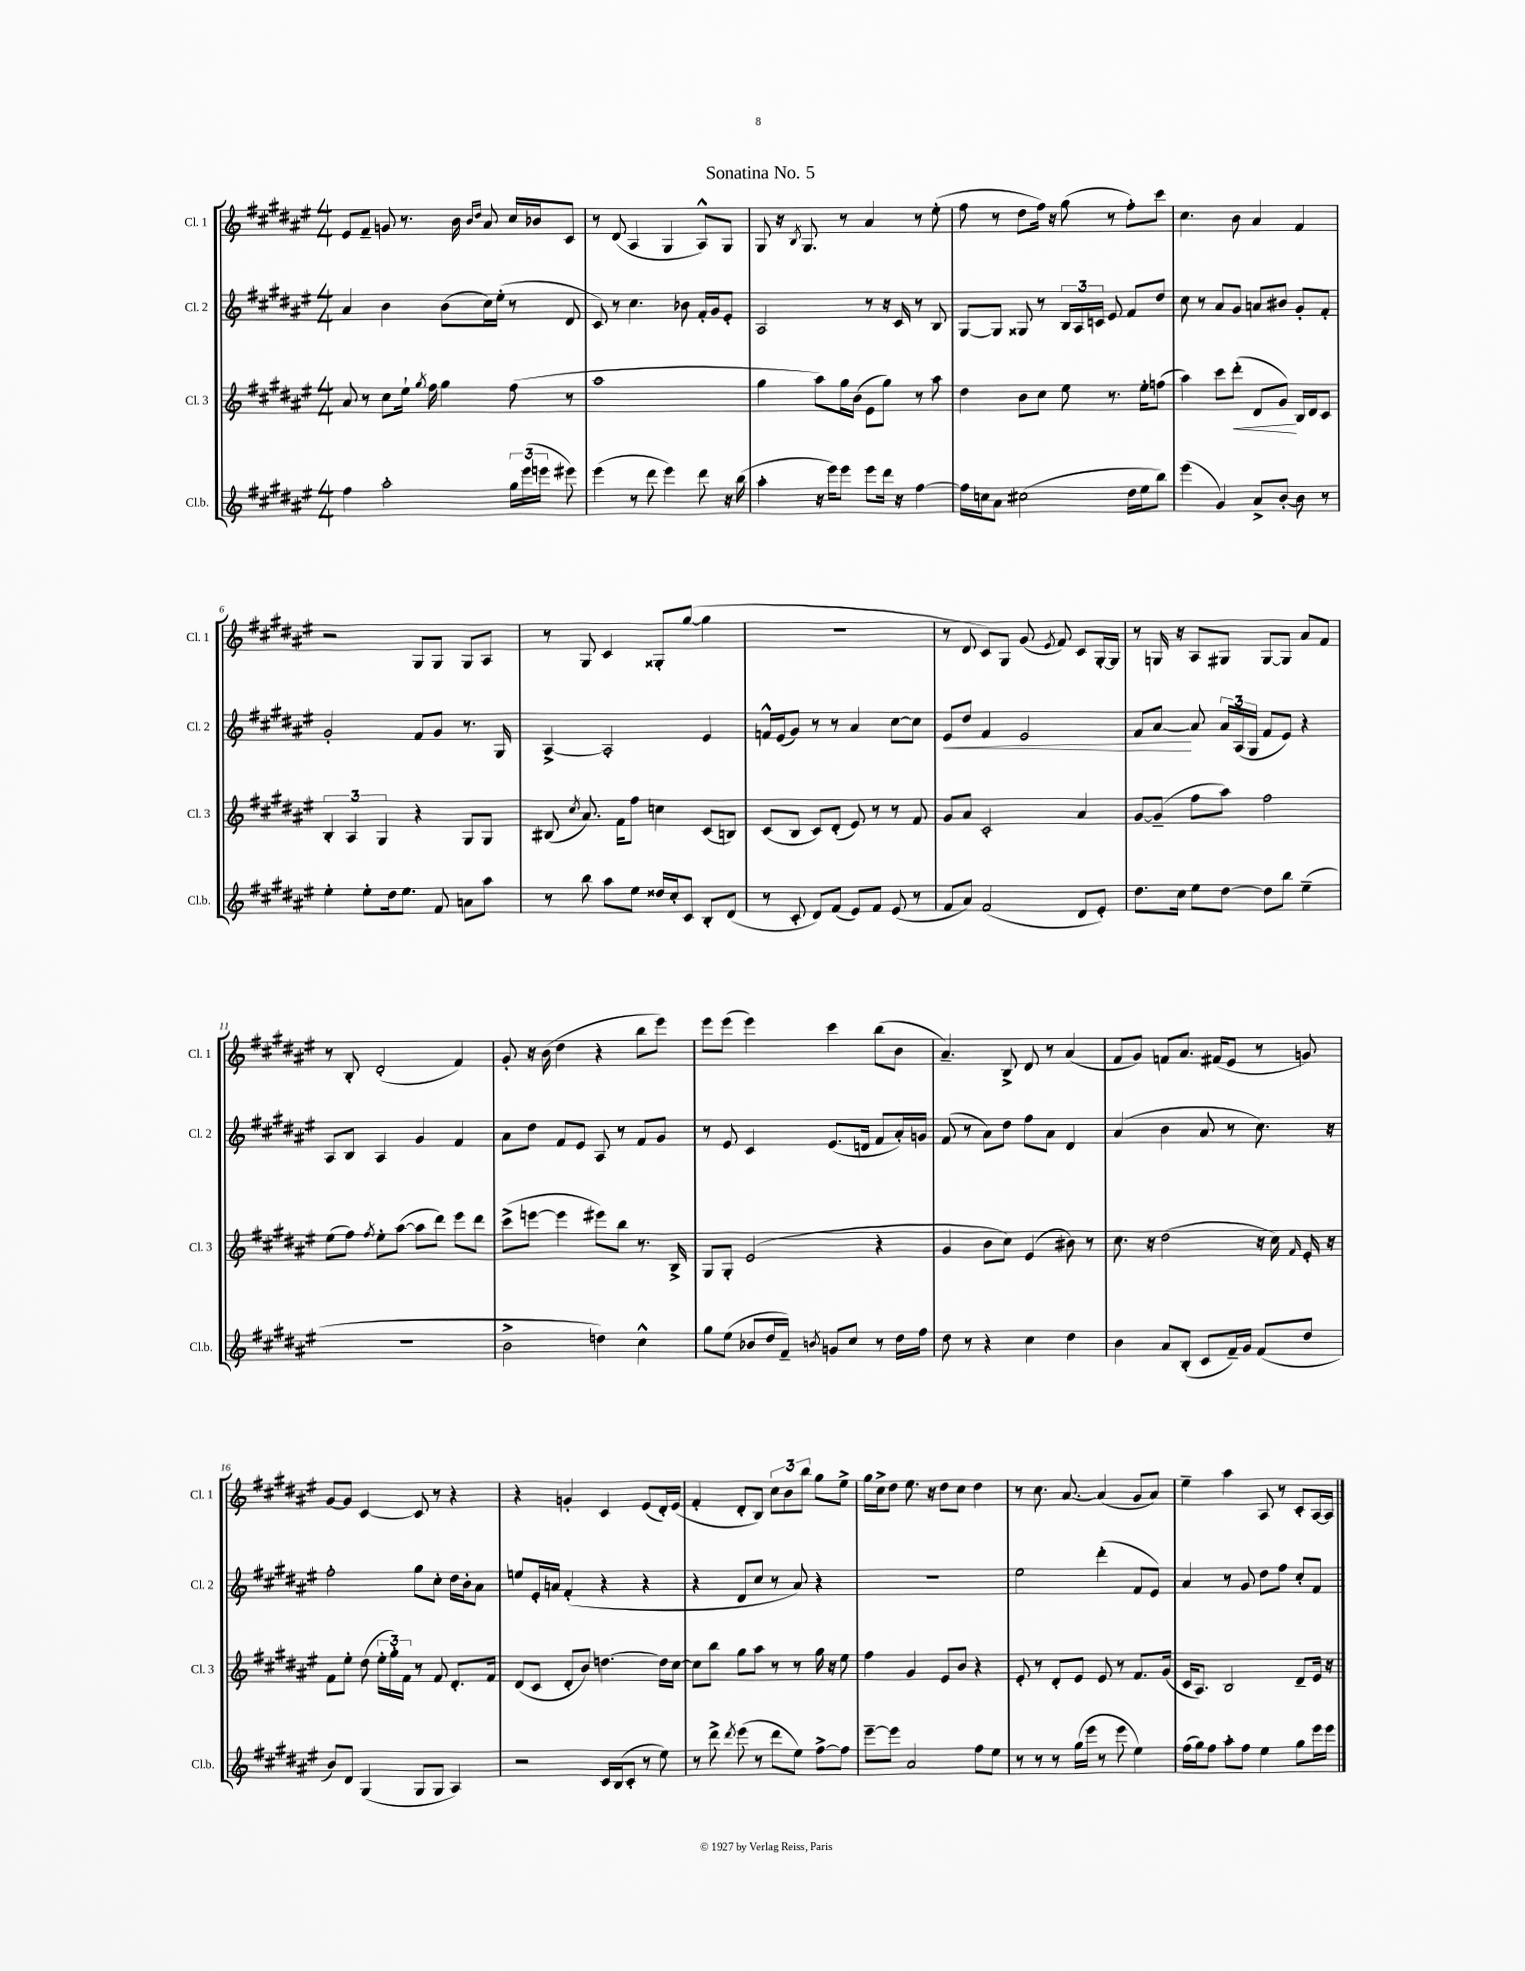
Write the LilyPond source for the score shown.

\header { title = "Sonatina No. 5" }
<<
\new StaffGroup <<
\new Staff = "s0" \with { instrumentName = "Cl. 1" shortInstrumentName = "Cl. 1" } {
    \clef treble \key fis \major \numericTimeSignature \time 4/4
    \autoBeamOff eis'8[ fis'8]-- g'8 r8. b'16 \grace { b'16[ dis''16] } ais'8 cis''16[ bes'16 cis'8] |
    r8 dis'8( ais4 gis4 ais8[-^) gis8] |
    gis8 r16 \acciaccatura { b8 } gis8. r8 ais'4 r8 eis''8-.( |
    fis''8 r8 dis''8[ fis''16]) r16 gis''8( r8 fis''8[-.) cis'''8] |
    cis''4. b'8 ais'4 fis'4 |
    r2 gis8[ gis8] gis8[ ais8] |
    r8 gis8 cis'4 gisis8[-. gis''8]~( gis''4 |
    r1 |
    r8 dis'8 cis'8[) gis8] gis'8( \acciaccatura { eis'8 } fis'8) cis'8[ gis16~-. gis16] |
    r8 g16 r16 ais8[ gis8] gis8[~ gis8] ais'8[ fis'8] |
    r8 b8-. dis'2-.( fis'4) |
    gis'8-. r16 b'16( dis''4 r4 b''8[ eis'''8]) |
    eis'''8[ eis'''8]( eis'''4) cis'''4 b''8[( b'8] |
    ais'4.--) b8-> dis'8 r8 ais'4( |
    fis'8[ gis'8]) f'8[ ais'8.] fis'16[( eis'8] r8 g'8) |
    gis'8[~ gis'8] cis'4~ cis'8 r8 r4 |
    r4 g'4-. cis'4 eis'8[( dis'16-.) eis'16]( |
    fis'4-. dis'8[-. b8]) \tuplet 3/2 { cis''8[ b'8 b''8] } gis''8[ eis''8]-> |
    gis''16[ cis''16-> dis''8] eis''8. r16 dis''8[ cis''8] dis''4 |
    r8 cis''8. ais'8.~ ais'4( gis'8[ ais'8]) |
    eis''4-- ais''4 ais8 r8 cis'8[-. ais16~ ais16] \bar "|." |
}
\new Staff = "s1" \with { instrumentName = "Cl. 2" shortInstrumentName = "Cl. 2" } {
    \clef treble \key fis \major \numericTimeSignature \time 4/4
    \autoBeamOff ais'4 b'4 b'8[( cis''16) eis''16]-.( r8 dis'8 |
    cis'8) r8 cis''4. bes'8 fis'16[-. gis'16 eis'8]-. |
    ais2 r8 r16 cis'16 r8 b8 |
    gis8[~ gis8] gisis8 r8 \tuplet 3/2 { b16[ ais16 c'16] } eis'8 fis'8[ dis''8] |
    cis''8 r8 ais'8[ gis'8] a'8[ bis'8] gis'8[-. fis'8]-. |
    gis'2-. fis'8[ gis'8] r8. gis16 |
    ais4~-> ais2-. eis'4 |
    f'16[-^ eis'16( gis'8]) r8 r8 ais'4 cis''8[~ cis''8] |
    eis'8[\< dis''8] fis'4 eis'2 |
    fis'8[ ais'8]~\! ais'8 \tuplet 3/2 { ais'16[ ais16( gis16] } fis'8[ eis'8]) r4 |
    ais8[ b8] ais4 gis'4 fis'4 |
    ais'8[ dis''8] fis'8[ eis'8] ais8 r8 fis'8[ gis'8] |
    r8 eis'8 cis'4 eis'8.[( d'16] fis'8[ ais'16-.) g'16] |
    fis'8( r8 ais'8[) dis''8] fis''8[ ais'8] dis'4 |
    ais'4( b'4 ais'8 r8 cis''8.) r16 |
    fis''2-. gis''8[ cis''8]-. dis''16[ b'16-. ais'8] |
    e''8[ eis'16-. a'16] fis'4-.( r4 r4 |
    r4 dis'8[ cis''8] r8 ais'8) r4 |
    R1 |
    eis''2 dis'''4-.( fis'8[ eis'8]) |
    ais'4 r8 gis'8 dis''8[ fis''8] cis''8[-. fis'8] \bar "|." |
}
\new Staff = "s2" \with { instrumentName = "Cl. 3" shortInstrumentName = "Cl. 3" } {
    \clef treble \key fis \major \numericTimeSignature \time 4/4
    \autoBeamOff ais'8 r8 cis''8[ eis''16]-! \acciaccatura { gis''8 } fis''16 gis''4 fis''8( r8 |
    ais''1 |
    gis''4 ais''8[) gis''16 b'16]( eis'8[ gis''8]) r8 ais''8 |
    dis''4 b'8[ cis''8] eis''8 r8. eis''16[-. f''8]( |
    ais''4) cis'''8[ dis'''8]-.\<( dis'8[ gis'8]\!) b16[ dis'16 cis'8] |
    \tuplet 3/2 { b4-. ais4 gis4 } r4 gis8[ gis8] |
    bis8( \acciaccatura { cis''8 } ais'8.) fis'16[ fis''8] c''4 cis'8[( b8]) |
    cis'8[( b8] cis'8[) dis'8]-.( eis'8) r8 r8 fis'8 |
    gis'8[ ais'8] cis'2-. ais'4 |
    gis'8[~ gis'8]--( fis''8[ ais''8]) fis''2 |
    eis''8[( fis''8]) \acciaccatura { fis''8 } eis''8[-. ais''8]~( ais''8[ dis'''8]) eis'''8[ dis'''8] |
    cis'''8[->( e'''8]~ e'''4 eis'''8[) b''8] r8. b16-> |
    gis8[ gis8]-. eis'2( r4 |
    gis'4 b'8[ cis''8]) eis'4( bis'8) r8 |
    cis''8. r16 dis''2( r16 cis''16) \grace { fis'16 } eis'16-. r16 |
    fis'8[ eis''8]-. dis''8( \tuplet 3/2 { eis''16[-. gis''16-.) fis'16] } r8 fis'8 dis'8.[-. fis'16] |
    dis'8[( cis'8] dis'8[-. b'8]) d''4.~ d''16[ cis''16]~ |
    cis''8[ b''8] gis''8[ ais''8] r8 r8 gis''16 r16 eis''8 |
    fis''4 gis'4 eis'8[ b'8] r4 |
    eis'8-. r8 dis'8[-. eis'8] eis'8 r8 fis'8.[ gis'16]( |
    cis'16[ ais8.]) b2 dis'8[-- eis'16] r16 \bar "|." |
}
\new Staff = "s3" \with { instrumentName = "Cl.b." shortInstrumentName = "Cl.b." } {
    \clef treble \key fis \major \numericTimeSignature \time 4/4
    \autoBeamOff fis''4 ais''2-. \tuplet 3/2 { gis''16[ eis'''16( e'''16] } eis'''8) |
    eis'''4( r8 dis'''8 eis'''4) dis'''8 r16 b''16( |
    ais''4-. r16 eis'''16[) eis'''8] eis'''8[ dis'''16] r16 fis''4~ |
    fis''16[ c''16 ais'8] cis''2( dis''16[ eis''16 b''8]) |
    eis'''4( gis'4) ais'8[-> b'8]~-. b'8 r8 |
    eis''4-. eis''8[-. dis''16 eis''8.] fis'8 a'8[ ais''8] |
    r8 b''8 ais''8[ eis''8] disis''16[ cis''16-. cis'8] b8[-. dis'8]( |
    r8 cis'8-. dis'8[) fis'8]( eis'8[) fis'8] eis'8( r8 |
    fis'8[ ais'8]) fis'2( dis'8[ eis'8]-.) |
    dis''8.[ cis''16] eis''8[ dis''8]~ dis''8[ b''8] eis''4--( |
    R1 |
    b'2-> d''4) cis''4-^ |
    gis''8[ eis''8]( bes'8[ dis''16 fis'16]--) \acciaccatura { b'8 } g'8[ cis''8] r8 dis''16[ fis''16] |
    dis''8 r8 r4 cis''4 dis''4 |
    b'4 ais'8[ b8]-.( cis'8[ fis'16--) gis'16] fis'8[( dis''8] |
    b'8[) dis'8] gis4( gis8[ gis8] ais4) |
    r2 cis'16[ b16( cis'8]-. r8 eis''8) |
    r8 dis'''8-> \acciaccatura { dis'''8 } eis'''8( r8 dis'''8[ eis''8]) fis''8[~-> fis''8] |
    eis'''8[~-- eis'''8] ais'2 fis''8[ eis''8] |
    r8 r8 r8 gis''16[( eis'''16] r8 eis'''8 eis''4) |
    fis''16[( gis''16) fis''8] ais''8[-. fis''8] eis''4 gis''8[ eis'''16 eis'''16] \bar "|." |
}
>>
>>
